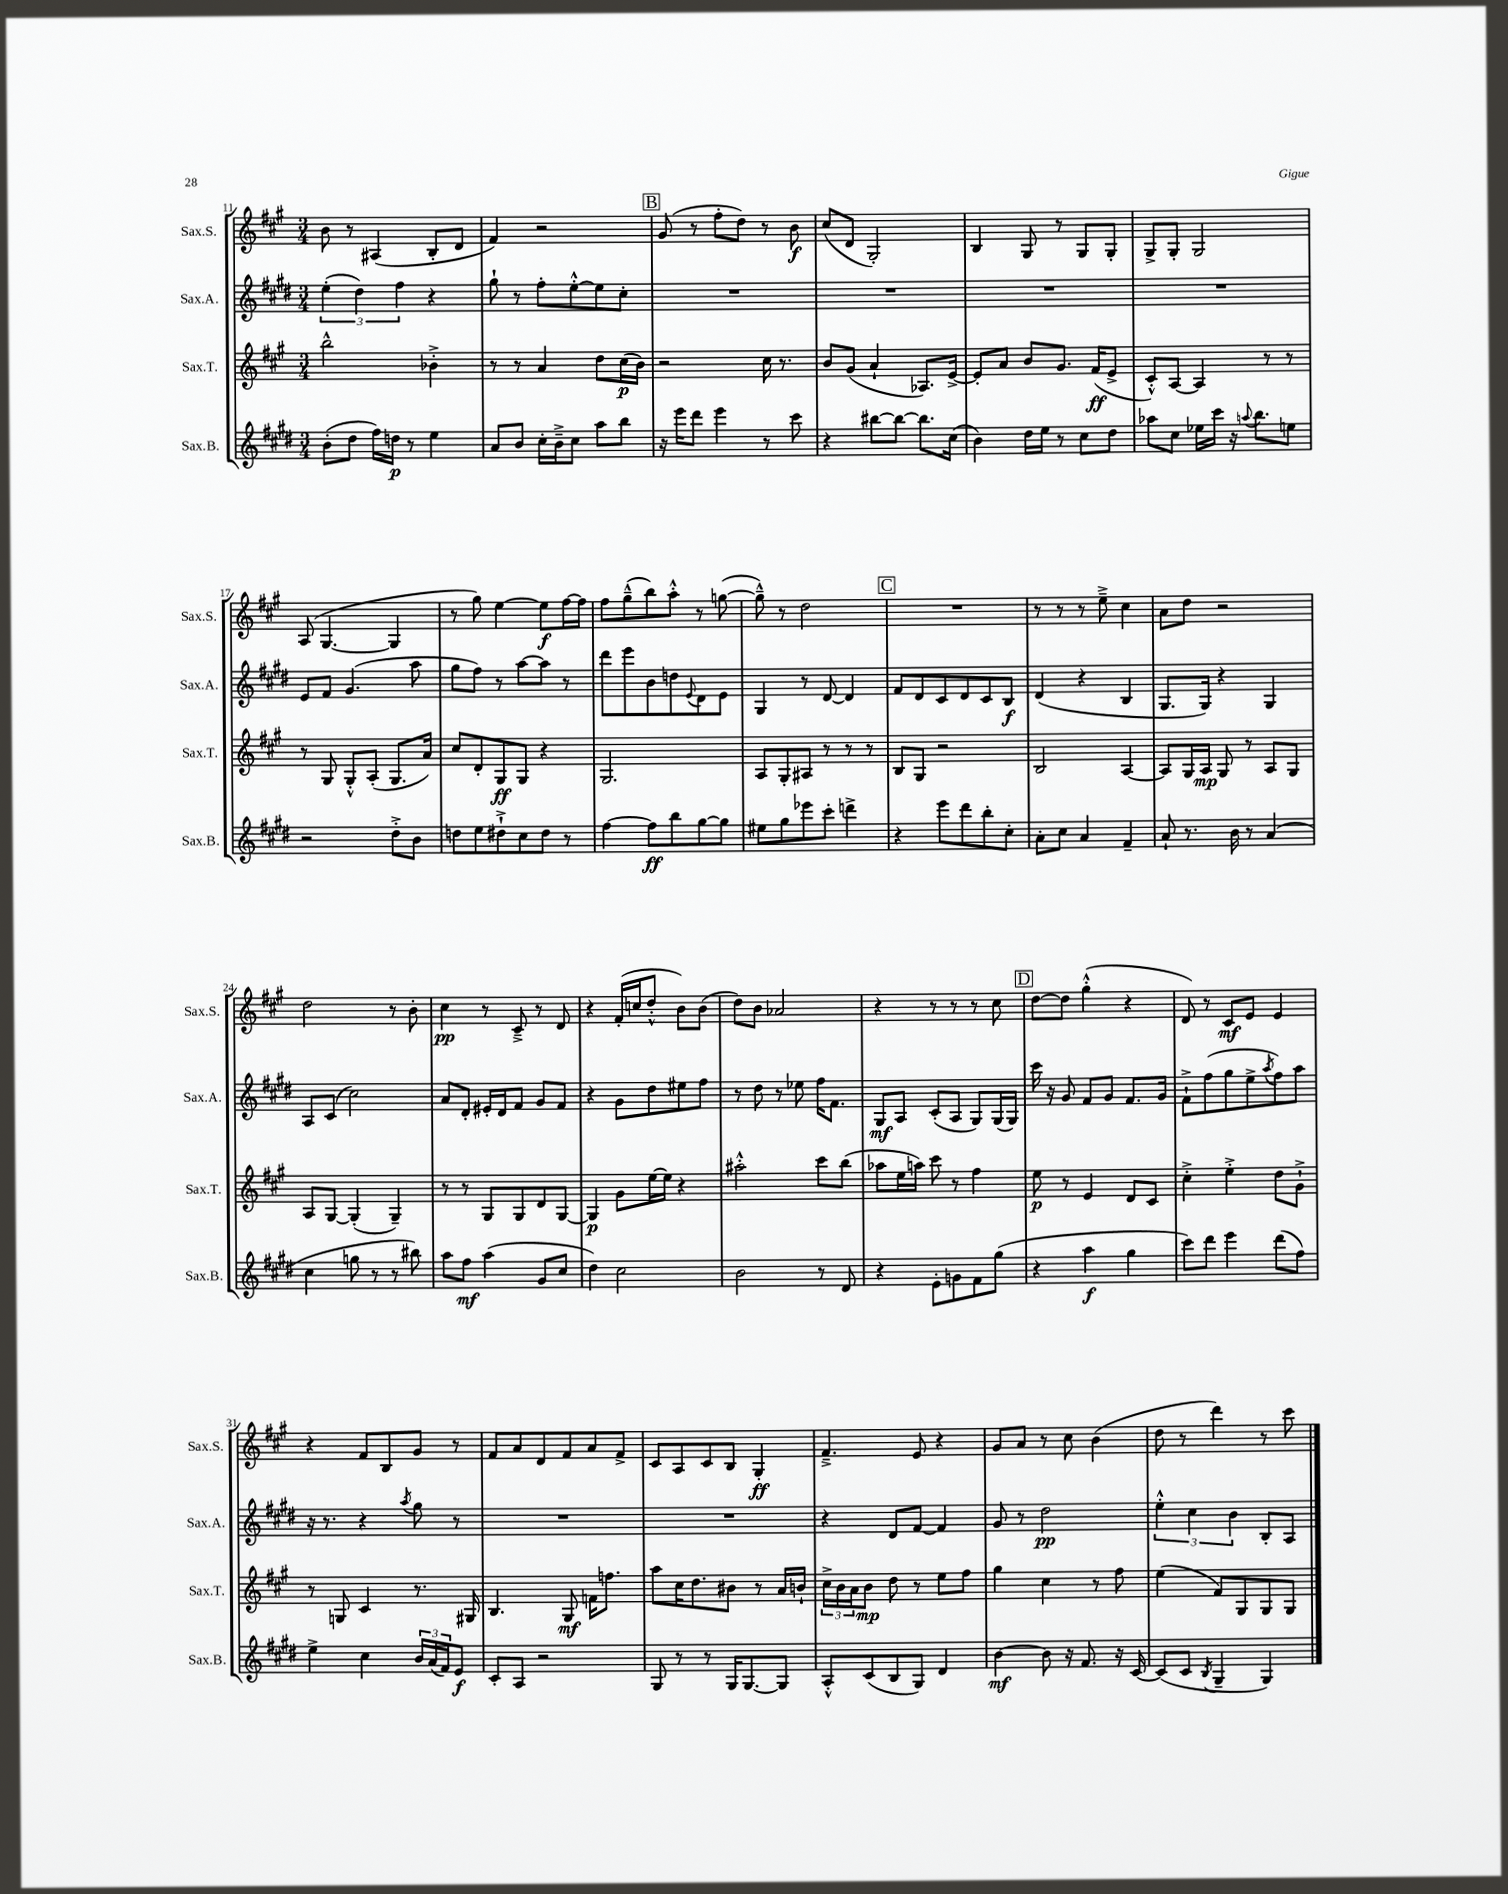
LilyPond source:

<<
\new StaffGroup <<
\new Staff = "s0" \with { instrumentName = "Sax.S." shortInstrumentName = "Sax.S." } {
    \clef treble \key a \major \numericTimeSignature \time 3/4
    b'8 r8 ais4( b8-. d'8 |
    fis'4) r2 |
    \mark \markup { \box "B" } gis'8( r8 fis''8-. d''8) r8 b'8\f |
    cis''8( d'8 gis2-.) |
    b4 gis8 r8 gis8 gis8-. |
    gis8-> gis8-. gis2 |
    a8( gis4.~ gis4 |
    r8 gis''8) e''4~ e''8\f fis''16~ fis''16 |
    fis''8 gis''8---^( b''8) a''8-.-^ r8 g''8~( |
    g''8---^) r8 d''2 |
    \mark \markup { \box "C" } R2. |
    r8 r8 r8 e''8---> cis''4 |
    a'8 d''8 r2 |
    d''2 r8 b'8-. |
    cis''4\pp r8 cis'8---> r8 d'8 |
    r4 fis'16-.( c''16 d''8-.-^ b'8) b'8( |
    d''8) b'8 aes'2 |
    r4 r8 r8 r8 cis''8 |
    \mark \markup { \box "D" } d''8~ d''8 gis''4-.-^( r4 |
    d'8) r8 cis'8\mf e'8 e'4 |
    r4 fis'8 b8 gis'8 r8 |
    fis'8 a'8 d'8 fis'8 a'8 fis'8-> |
    cis'8 a8 cis'8 b8 gis4-.\ff |
    fis'4.---> e'8 r4 |
    gis'8 a'8 r8 cis''8 b'4( |
    d''8 r8 d'''4) r8 cis'''8 \bar "|." |
}
\new Staff = "s1" \with { instrumentName = "Sax.A." shortInstrumentName = "Sax.A." } {
    \clef treble \key e \major \numericTimeSignature \time 3/4
    \tuplet 3/2 { e''4-.( dis''4) fis''4 } r4 |
    gis''8-! r8 fis''8-. e''8~-.-^ e''8 cis''8-. |
    \mark \markup { \box "B" } R2. |
    R2. |
    R2. |
    R2. |
    e'8 fis'8 gis'4.( a''8 |
    gis''8 fis''8) r8 a''8~ a''8 r8 |
    dis'''8 e'''8 b'8 d''8 \appoggiatura { e'8 } dis'8 e'8 |
    gis4 r8 dis'8~ dis'4 |
    \mark \markup { \box "C" } fis'8 dis'8 cis'8 dis'8 cis'8 b8\f |
    dis'4( r4 b4 |
    gis8. gis16) r4 gis4 |
    a8 cis'8( cis''2) |
    a'8 dis'8-. eis'16-. dis'16 fis'8 gis'8 fis'8 |
    r4 gis'8 dis''8 eis''8 fis''8 |
    r8 dis''8 r8 ees''8 fis''16 fis'8. |
    gis8\mf a8 cis'8-.( a8 gis8) gis16( gis16) |
    \mark \markup { \box "D" } cis'''16 r16 gis'8 fis'8 gis'8 fis'8. gis'16 |
    fis'8-!-> fis''8( gis''8 e''8-> \acciaccatura { a''8 } fis''8) a''8 |
    r16 r8. r4 \acciaccatura { a''8 } gis''8 r8 |
    R2. |
    R2. |
    r4 dis'8 fis'8~ fis'4 |
    gis'8 r8 dis''2\pp |
    \tuplet 3/2 { e''4-.-^ cis''4 b'4 } b8-. a8 \bar "|." |
}
\new Staff = "s2" \with { instrumentName = "Sax.T." shortInstrumentName = "Sax.T." } {
    \clef treble \key a \major \numericTimeSignature \time 3/4
    b''2-^ bes'4-.-> |
    r8 r8 a'4 d''8 cis''16\p( b'16) |
    \mark \markup { \box "B" } r2 cis''16 r8. |
    b'8 gis'8( a'4-! aes8.) e'16~-> |
    e'8-. a'8 b'8 gis'8. fis'16\ff( e'8-> |
    cis'8-.-^) a8~ a4 r8 r8 |
    r8 gis8 gis8-.-^ a8-.( gis8. a'16) |
    cis''8 d'8-. gis8\ff gis8 r4 |
    gis2. |
    a8 gis8-. ais8 r8 r8 r8 |
    \mark \markup { \box "C" } b8 gis8 r2 |
    b2 a4~ |
    a8 gis16 a16\mp gis8 r8 a8 gis8 |
    a8 gis8~ gis4-.( gis4--) |
    r8 r8 gis8 gis8 d'8 gis8~ |
    gis4\p gis'8 e''16~ e''16 r4 |
    ais''2-.-^ cis'''8 b''8( |
    aes''8 e''16 a''16) cis'''8 r8 fis''4 |
    \mark \markup { \box "D" } e''8\p r8 e'4 d'8 cis'8 |
    cis''4-.-> e''4-.-> d''8 gis'8-!-> |
    r8 g8 cis'4 r8. gis16 |
    b4. gis8\mf f'16 f''8. |
    a''8 cis''16 d''8. bis'8 r8 a'16 b'16-! |
    \tuplet 3/2 { cis''16-> b'16 a'16 } b'8\mp d''8 r8 e''8 fis''8 |
    gis''4 cis''4 r8 fis''8 |
    e''4( fis'8) gis8 gis8 gis8 \bar "|." |
}
\new Staff = "s3" \with { instrumentName = "Sax.B." shortInstrumentName = "Sax.B." } {
    \clef treble \key e \major \numericTimeSignature \time 3/4
    b'8-.( dis''8 fis''16) d''16\p r8 e''4 |
    a'8 b'8 cis''16-. b'16---> cis''8 a''8 b''8 |
    \mark \markup { \box "B" } r16 e'''16 dis'''8 e'''4 r8 cis'''8 |
    r4 bis''8~ bis''8~ bis''8. cis''16( |
    b'4) dis''16 e''16 r8 cis''8 dis''8 |
    aes''8 cis''8 ees''16 cis'''16 r16 \appoggiatura { a''8 } b''8. e''8 |
    r2 dis''8-.-> b'8 |
    d''8 e''8 dis''8-!-> cis''8 dis''8 r8 |
    fis''4~ fis''8\ff b''8 gis''8~ gis''8 |
    eis''8 gis''8 ees'''8 cis'''8-. d'''4-> |
    \mark \markup { \box "C" } r4 e'''8 dis'''8 b''8-. cis''8-. |
    a'8-. cis''8 a'4 fis'4-- |
    a'8-! r8. b'16 r8 a'4( |
    cis''4 g''8 r8 r8 bis''8) |
    a''8 fis''8\mf a''4( gis'8 cis''8 |
    dis''4) cis''2 |
    b'2 r8 dis'8 |
    r4 e'8-. g'8 fis'8 gis''8( |
    \mark \markup { \box "D" } r4 a''4\f gis''4 |
    cis'''8) dis'''8 e'''4 dis'''8( fis''8) |
    e''4-> cis''4 \tuplet 3/2 { b'16 a'16( fis'16) } e'8\f |
    cis'8-. a8 r2 |
    gis8 r8 r8 gis16 gis8.~ gis8 |
    a8-.-^ cis'8( b8 gis8) dis'4 |
    b'4~\mf b'8 r16 fis'8. r16 cis'16~ |
    cis'8( cis'8 \acciaccatura { b8 } gis4-- gis4) \bar "|." |
}
>>
>>
\layout { \context { \Score currentBarNumber = #11 } }
